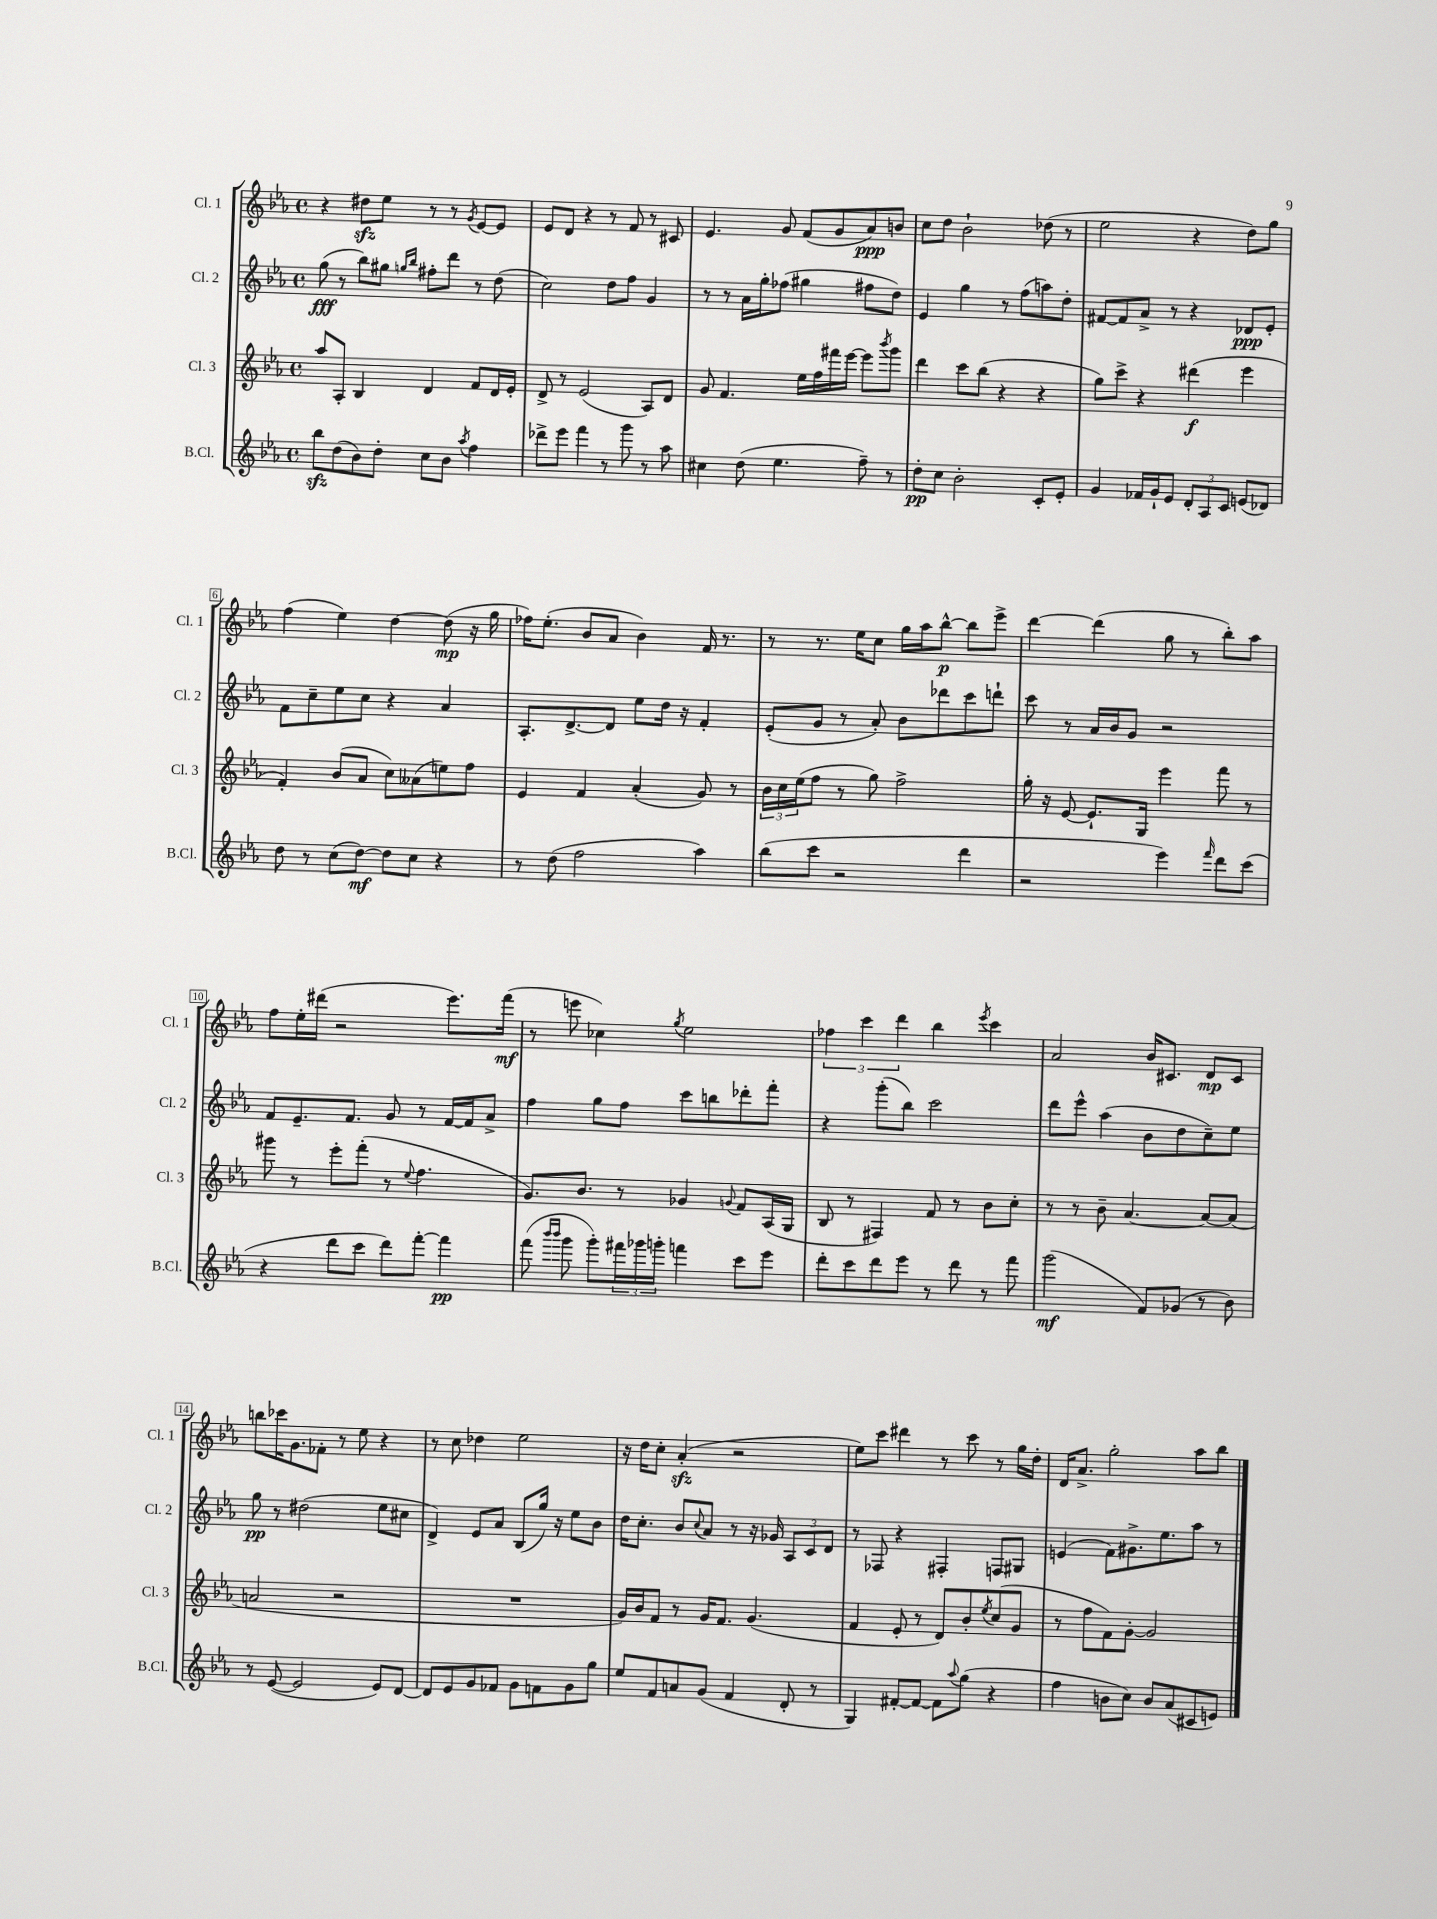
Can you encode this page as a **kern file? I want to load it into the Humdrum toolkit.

**kern	**dynam	**kern	**dynam	**kern	**dynam	**kern	**dynam
*part4	*part4	*part3	*part3	*part2	*part2	*part1	*part1
*staff4	*staff4	*staff3	*staff3	*staff2	*staff2	*staff1	*staff1
*I"B.Cl.	*	*I"Cl. 3	*	*I"Cl. 2	*	*I"Cl. 1	*
*I'B.Cl.	*	*I'Cl. 3	*	*I'Cl. 2	*	*I'Cl. 1	*
*clefG2	*	*clefG2	*	*clefG2	*	*clefG2	*
*k[b-e-a-]	*	*k[b-e-a-]	*	*k[b-e-a-]	*	*k[b-e-a-]	*
*M4/4	*	*M4/4	*	*M4/4	*	*M4/4	*
*met(c)	*	*met(c)	*	*met(c)	*	*met(c)	*
=1	=1	=1	=1	=1	=1	=1	=1
8bb-zz\L	.	8aa-/L	.	(8gg\	fff	4r	.
(8dd\	.	8A-'/J	.	8r	.	.	.
8b-\)	.	4B-/	.	8bb-\L)	.	8dd#Xzz\L	.
8dd'\J	.	.	.	8gg#X\J	.	8ee-\J	.
.	.	.	.	16qqggn/LL	.	.	.
.	.	.	.	16qqbb-/JJ	.	.	.
8cc\L	.	4d/	.	8ff#X'\L	.	8r	.
8b-\J	.	.	.	8ddd\J	.	8r	.
8qaa-/	.	.	.	.	.	8qg/	.
4ff\	.	8f/L	.	8r	.	[8e-/L	.
.	.	16d/L	.	(8dd\	.	8e-/J]	.
.	.	16e-'/JJ	.	.	.	.	.
=2	=2	=2	=2	=2	=2	=2	=2
8ddd-X^\L	.	8d^/	.	2cc\)	.	8e-/L	.
8eee-\J	.	8r	.	.	.	8d/J	.
4fff\	.	(2e-/	.	.	.	4r	.
8r	.	.	.	8dd\L	.	8r	.
8ggg\	.	.	.	8ff\J	.	8f/	.
8r	.	8A-/L)	.	4g/	.	8r	.
8aa-\	.	8d/J	.	.	.	8c#X/	.
=3	=3	=3	=3	=3	=3	=3	=3
4cc#X\	.	8g/	.	8r	.	4.e-/	.
.	.	4.f/	.	8r	.	.	.
(8dd\	.	.	.	16a-\LL	.	.	.
.	.	.	.	16gg'\J	.	.	.
4.ee-\	.	.	.	(8ff-X\J	.	8g/	.
.	.	16ee-\LL	.	4gg#X\	.	(8f/L	.
.	.	16ff\	.	.	.	.	.
.	.	16fff#X\	.	.	.	8g/	.
.	.	[16eee-\JJ	.	.	.	.	.
8ff~\)	.	8eee-\L]	.	8ff#X\L	.	8a-/)	ppp
.	.	8qbbb-/	.	.	.	.	.
8r	.	8ggg\J	.	8dd\J)	.	8bn/J	.
=4	=4	=4	=4	=4	=4	=4	=4
8dd'\L	pp	4ddd\	.	4e-/	.	8cc\L	.
8cc\J	.	.	.	.	.	8dd\J	.
2b-'\	.	8ccc\L	.	4gg\	.	2b-`\	.
.	.	(8bb-\J	.	.	.	.	.
.	.	4r	.	8r	.	.	.
.	.	.	.	(8ff\L	.	.	.
8c'/L	.	4r	.	8aan\)	.	(8dd-X\	.
8e-'/J	.	.	.	8dd'\J	.	8r	.
=5	=5	=5	=5	=5	=5	=5	=5
4g/	.	8gg\L)	.	[8f#X/L	.	2ee-\	.
.	.	8ccc^\J	.	8f#/]	.	.	.
16f-X/LL	.	4r	.	8a-^/J	.	.	.
16g`/J	.	.	.	.	.	.	.
8e-/J	.	.	.	8r	.	.	.
12d'/L	.	(4ddd#X\	f	4r	.	4r	.
12A-/	.	.	.	.	.	.	.
12c/J	.	.	.	.	.	.	.
(8en/L	.	4eee-\	.	8d-X/L	ppp	8dd\L)	.
8d-X/J)	.	.	.	8e-'/J	.	8gg\J	.
!!LO:LB:g=z
=6	=6	=6	=6	=6	=6	=6	=6
8dd\	.	4f'/)	.	8f\L	.	(4ff\	.
8r	.	.	.	8cc~\	.	.	.
(8cc\L	.	(8b-/L	.	8ee-\	.	4ee-\)	.
[8dd\J)	mf	8a-/J	.	8cc\J	.	.	.
8dd\L]	.	8cc\L)	.	4r	.	[4dd\	.
8cc\J	.	(8a--X\	.	.	.	.	.
4r	.	8een\)	.	4a-/	.	(8dd\]	mp
.	.	8ff\J	.	.	.	16r	.
.	.	.	.	.	.	16gg\	.
=7	=7	=7	=7	=7	=7	=7	=7
8r	.	4e-/	.	8.A-'/L	.	16ff-X\KL)	.
.	.	.	.	.	.	(8.ee-'\J	.
(8dd\	.	.	.	.	.	.	.
.	.	.	.	[8.d^/	.	.	.
2ff\	.	4f/	.	.	.	8b-/L	.
.	.	.	.	8d/J]	.	8a-/J	.
.	.	(4a-'/	.	8ee-\L	.	4b-\)	.
.	.	.	.	16dd\Jk	.	.	.
.	.	.	.	16r	.	.	.
4aa-\)	.	8g/)	.	4f'/	.	16f/	.
.	.	.	.	.	.	8.r	.
.	.	8r	.	.	.	.	.
=8	=8	=8	=8	=8	=8	=8	=8
(8bb-\L	.	24b-\LL	.	(8e-'/L	.	8r	.
.	.	24cc\	.	.	.	.	.
.	.	(24ee-\J	.	.	.	.	.
8ccc\J	.	8ff\J	.	8g/J	.	8.r	.
2r	.	8r	.	8r	.	.	.
.	.	.	.	.	.	16ee-\KL	.
.	.	8gg\)	.	8a-'/)	.	8cc\J	.
.	.	2ff^\	.	8b-\L	.	16gg\LL	.
.	.	.	.	.	.	16aa-\J	.
.	.	.	.	8ddd-X\	.	[8bb-^^\J	p
4ddd\	.	.	.	8ccc\	.	8bb-\L]	.
.	.	.	.	8dddn`\J	.	8eee-^\J	.
=9	=9	=9	=9	=9	=9	=9	=9
2r	.	16gg'\	.	8ccc\	.	[4ddd\	.
.	.	16r	.	.	.	.	.
.	.	[8e-/	.	8r	.	.	.
.	.	8.e-`/L]	.	16a-/LL	.	(4ddd\]	.
.	.	.	.	16b-/J	.	.	.
.	.	.	.	8g/J	.	.	.
.	.	16G/Jk	.	.	.	.	.
4eee-\)	.	4eee-\	.	2r	.	8gg\	.
.	.	.	.	.	.	8r	.
16qqfff/	.	.	.	.	.	.	.
8ddd\L	.	8fff\	.	.	.	8bb-'\L)	.
(8ccc\J	.	8r	.	.	.	8aa-\J	.
!!LO:LB:g=z
=10	=10	=10	=10	=10	=10	=10	=10
4r	.	8ggg#X\	.	8f/L	.	8ff\L	.
.	.	8r	.	8.e-~/	.	16ee-'\L	.
.	.	.	.	.	.	(16ddd#X\JJ	.
8ddd\L	.	8eee-'\L	.	.	.	2r	.
.	.	.	.	8.f/J	.	.	.
8ccc\J	.	(8fff'\J	.	.	.	.	.
8ddd\L)	.	8r	.	8g/	.	.	.
.	.	8qqee-/	.	.	.	.	.
[8fff'\J	.	4.ff\	.	8r	.	.	.
4fff\]	pp	.	.	[16f/LL	.	8.eee-\L)	.
.	.	.	.	16f/J]	.	.	.
.	.	.	.	8a-^/J	.	.	.
.	.	.	.	.	.	(16fff\Jk	mf
=11	=11	=11	=11	=11	=11	=11	=11
(8fff\	.	8.g/L)	.	4ff\	.	8r	.
16qqbbb-/LL	.	.	.	.	.	.	.
16qqbbb-/JJ	.	.	.	.	.	.	.
8ggg\	.	.	.	.	.	8eeen\	.
.	.	8.b-/J	.	.	.	.	.
8ggg'\L)	.	.	.	8gg\L	.	4cc-X\)	.
24fff#X\L	.	8r	.	8ff\J	.	.	.
24ggg-X\	.	.	.	.	.	.	.
24gggn'\JJ	.	.	.	.	.	.	.
.	.	.	.	.	.	8qgg/	.
4fffn\	.	4g-X/	.	8ccc\L	.	2ee-\	.
.	.	.	.	8bbn\	.	.	.
.	.	8qqgn/	.	.	.	.	.
8ccc\L	.	8f/L	.	8ddd-X'\	.	.	.
8eee-\J	.	(16A-/L	.	8fff'\J	.	.	.
.	.	16G/JJ	.	.	.	.	.
=12	=12	=12	=12	=12	=12	=12	=12
8ddd'\L	.	8B-/	.	4r	.	6ff-X\	.
8ccc\	.	8r	.	.	.	.	.
.	.	.	.	.	.	6ccc\	.
8ddd\	.	4F#X/)	.	(8ggg'\L	.	.	.
.	.	.	.	.	.	6ddd\	.
8eee-\J	.	.	.	8bb-\J)	.	.	.
8r	.	8f/	.	2ccc\	.	4bb-\	.
8ddd\	.	8r	.	.	.	.	.
.	.	.	.	.	.	8qeee-/	.
8r	.	8b-\L	.	.	.	4ccc\	.
8fff\	.	8cc'\J	.	.	.	.	.
=13	=13	=13	=13	=13	=13	=13	=13
(2ggg\	mf	8r	.	8ddd\L	.	2a-/	.
.	.	8r	.	8eee-^^\J	.	.	.
.	.	8b-~\	.	(4aa-\	.	.	.
.	.	[4.a-/	.	.	.	.	.
8f/L)	.	.	.	8b-\L	.	16b-/KL	.
.	.	.	.	.	.	8.c#X/J	.
(8g-X/J	.	.	.	8dd\	.	.	.
8r	.	8a-/L_	.	8cc~\)	.	8d/L	mp
8b-\)	.	(8a-/J]	.	8ee-\J	.	8c#/J	.
!!LO:LB:g=z
=14	=14	=14	=14	=14	=14	=14	=14
8r	.	2an/	.	8gg\	pp	8bbn\L	.
([8e-/	.	.	.	8r	.	16ccc-X\K	.
.	.	.	.	.	.	8.g\	.
2e-/]	.	.	.	(2dd#X\	.	.	.
.	.	.	.	.	.	8f-X'\J	.
.	.	2r	.	.	.	8r	.
.	.	.	.	.	.	8ee-\	.
8e-/L)	.	.	.	8ee-\L	.	4r	.
[8d/J	.	.	.	8cc#X\J	.	.	.
=15	=15	=15	=15	=15	=15	=15	=15
8d/L]	.	1r	.	4d^/)	.	8r	.
8e-/	.	.	.	.	.	8cc\	.
8g/	.	.	.	8e-/L	.	4dd-X\	.
8f-X/J	.	.	.	8a-/J	.	.	.
8g\L	.	.	.	(8B-/L	.	2ee-\	.
8fn\	.	.	.	16gg/Jk)	.	.	.
.	.	.	.	16r	.	.	.
8g\	.	.	.	8ee-\L	.	.	.
8gg\J	.	.	.	8b-\J	.	.	.
=16	=16	=16	=16	=16	=16	=16	=16
8ee-/L	.	16g/LL)	.	16dd\KL	.	16r	.
.	.	16b-/J	.	8.cc'\J	.	16dd\KL	.
8f/	.	8f/J	.	.	.	8cc'\J	.
8an/	.	8r	.	8b-/L	.	(4a-zz'/	.
.	.	.	.	8qqcc/	.	.	.
(8g/J	.	16g/KL	.	8a-/J	.	.	.
.	.	8.f/J	.	.	.	.	.
4f/	.	.	.	8r	.	2r	.
.	.	(4.g/	.	16r	.	.	.
.	.	.	.	16g-X/	.	.	.
8d'/	.	.	.	12A-/L	.	.	.
.	.	.	.	12c/	.	.	.
8r	.	.	.	.	.	.	.
.	.	.	.	12d/J	.	.	.
=17	=17	=17	=17	=17	=17	=17	=17
4G/)	.	4f/	.	8r	.	8ee-\L)	.
.	.	.	.	8F-X/	.	8ccc\J	.
[8f#X'/L	.	8e-'/	.	4r	.	4ddd#X\	.
8f#/J_	.	8r	.	.	.	.	.
8f#\L]	.	8d/L)	.	4F#X'/	.	8r	.
8qqaa-/	.	.	.	.	.	.	.
(8gg\J	.	8b-'/	.	.	.	8ccc\	.
.	.	8qee-/	.	.	.	.	.
4r	.	(8cc/	.	8Fn/L	.	8r	.
.	.	8g/J	.	8G#X/J	.	16gg\LL	.
.	.	.	.	.	.	16dd'\JJ	.
=18	=18	=18	=18	=18	=18	=18	=18
4ff\	.	8r	.	(4en/	.	16d/KL	.
.	.	.	.	.	.	8.a-^/J	.
.	.	8ff\L	.	.	.	.	.
8bn\L	.	8f\)	.	8f\L)	.	2gg'\	.
8cc\J)	.	[8g'\J	.	8.g#X^\	.	.	.
8b/L	.	2g/]	.	.	.	.	.
.	.	.	.	8.ee-\	.	.	.
(8a-/	.	.	.	.	.	.	.
8c#X/	.	.	.	8aa-\J	.	8aa-\L	.
8en/J)	.	.	.	8r	.	8bb-\J	.
==	==	==	==	==	==	==	==
*-	*-	*-	*-	*-	*-	*-	*-
